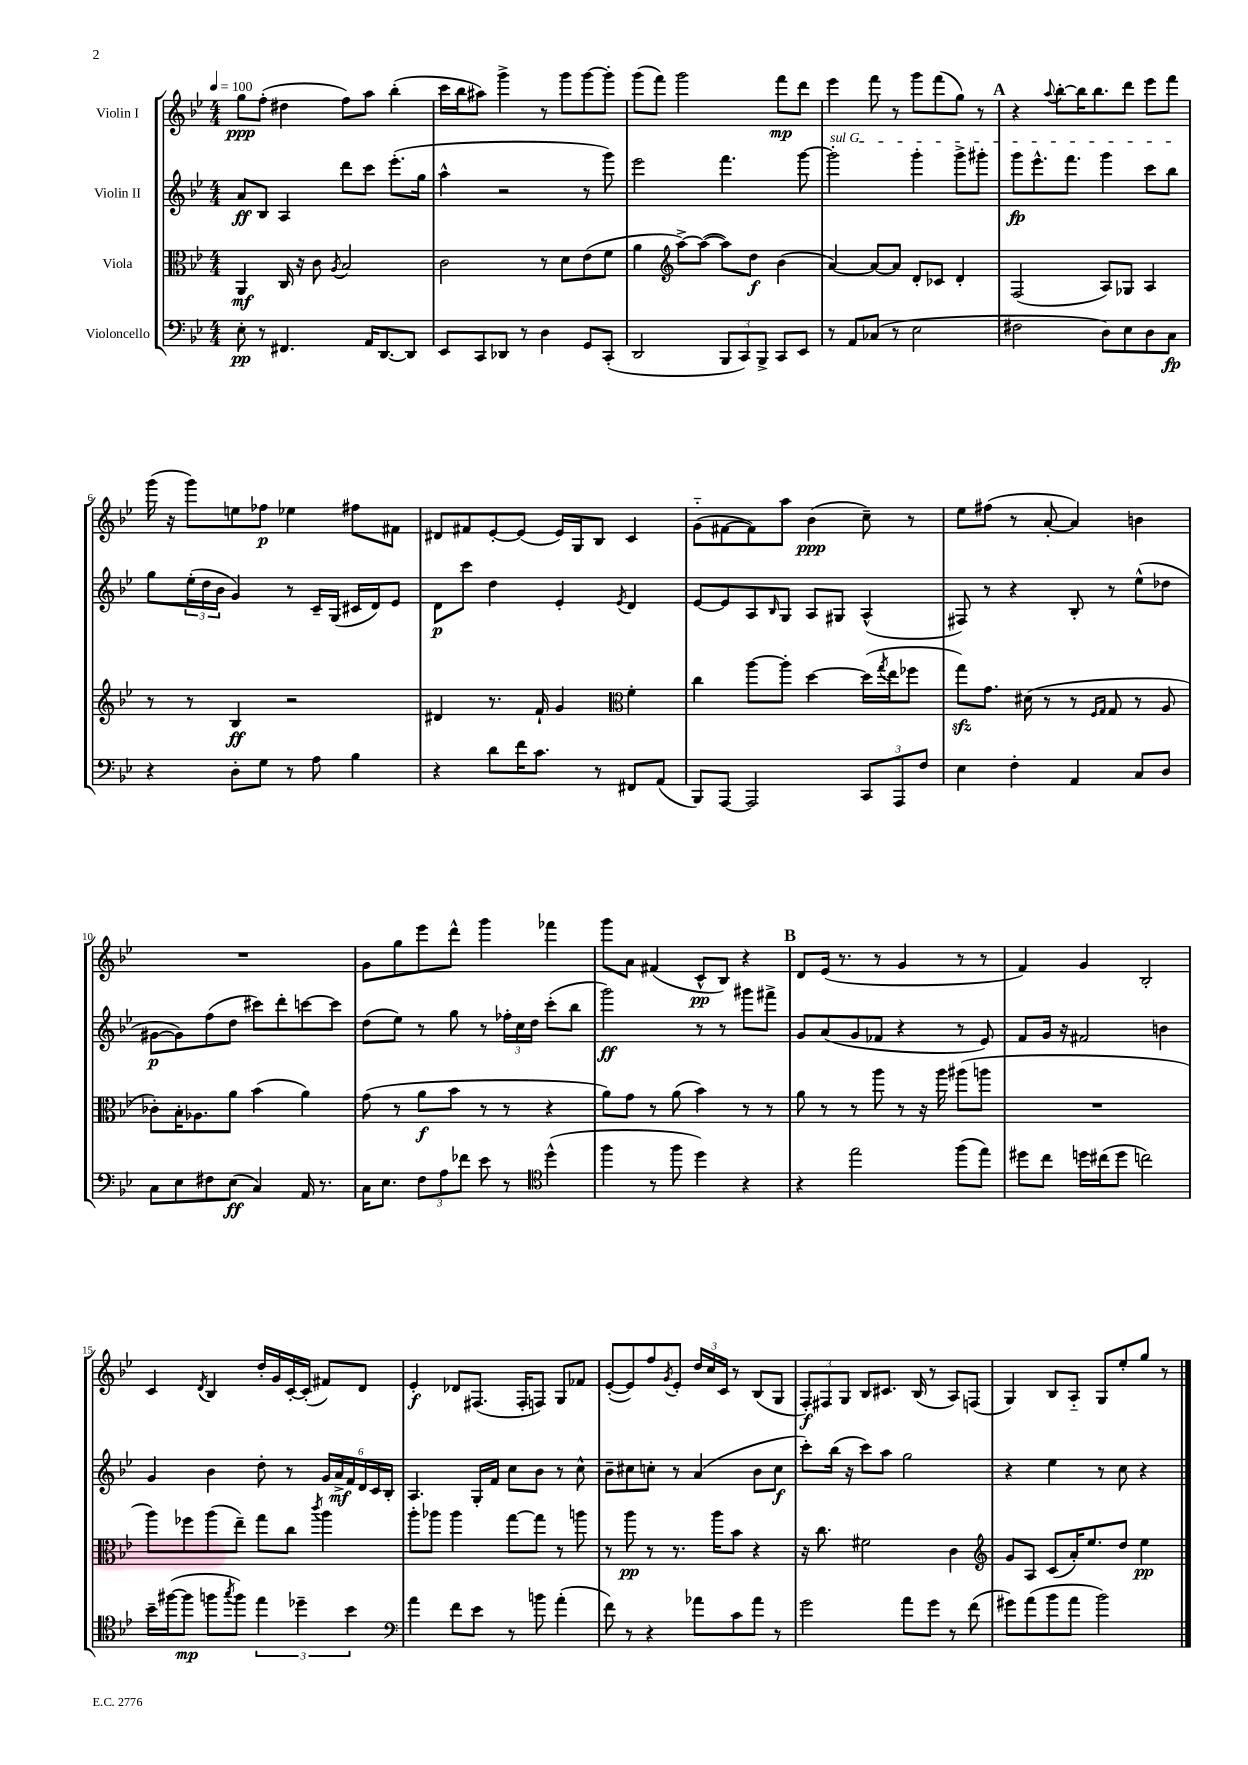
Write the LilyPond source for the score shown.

<<
\new StaffGroup <<
\new Staff = "s0" \with { instrumentName = "Violin I" } {
    \clef treble \key bes \major \numericTimeSignature \time 4/4 \tempo 4 = 100
    g''8\ppp f''8-.( dis''4 f''8) a''8 bes''4-.( |
    c'''16 bes''16 ais''8) g'''4-> r8 g'''8 g'''8~ g'''8-. |
    g'''8( f'''8) g'''2 f'''8\mp d'''8 |
    ees'''4 f'''8 r8 g'''8 f'''8( g''8) r8 |
    \mark \markup { \bold "A" } r4 \appoggiatura { a''8 } bes''8~-. bes''16 bes''8. d'''8 ees'''8 f'''8 |
    g'''16( r16 g'''8) e''8 fes''8\p ees''4 fis''8 fis'8 |
    dis'8 fis'8 ees'8~-. ees'8( ees'16) g16 bes8 c'4 |
    g'8-_( fis'8~ fis'8) a''8 bes'4\ppp( c''8--) r8 |
    ees''8 fis''8( r8 a'8~-. a'4) b'4 |
    R1 |
    g'8 g''8 ees'''8 d'''8-^ g'''4 fes'''4 |
    g'''8 a'8 fis'4( c'8-^\pp bes8) r4 |
    \mark \markup { \bold "B" } d'8 ees'16( r8. r8 g'4 r8 r8 |
    f'4) g'4 bes2-. |
    c'4 \acciaccatura { d'8 } bes4 d''16-. g'16 c'16~-. c'16-.( fis'8) d'8 |
    ees'4-.\f des'8 fis8.( fis16-. f8) g8 fes'8 |
    ees'8~-.( ees'8) f''8 \acciaccatura { g'8 } ees'8-. \tuplet 3/2 { d''16 c''16 c'16 } r8 bes8( g8 |
    \tuplet 3/2 { f8-.\f) fis8 g8 } bes8 cis'8. bes16( r8 a8) f8( |
    g4) bes8 a8-_ g8 ees''8-. g''8 r8 \bar "|." |
}
\new Staff = "s1" \with { instrumentName = "Violin II" } {
    \clef treble \key bes \major \numericTimeSignature \time 4/4
    a'8\ff bes8 a4 d'''8 c'''8 ees'''8.-.( g''16 |
    a''4-^ r2 r8 g'''8) |
    ees'''2 f'''4. g'''8~ |
    \once \override TextSpanner.bound-details.left.text = \markup { \italic "sul G" } g'''2-.\startTextSpan g'''4-. g'''8-> gis'''8-. |
    \mark \markup { \bold "A" } g'''8\fp ees'''8.-^ f'''8. g'''4 c'''8 bes''8\stopTextSpan |
    g''8 \tuplet 3/2 { ees''16-.( d''16 bes'16 } g'4) r8 c'16-- g16( cis'16 d'16) ees'8 |
    d'8\p c'''8 d''4 ees'4-. \acciaccatura { ees'8 } d'4 |
    ees'8~ ees'8 a8 \grace { bes16 } g8 a8 gis8 a4-^( |
    fis8) r8 r4 bes8-. r8 ees''8-^( des''8 |
    gis'8~\p gis'8) f''8( d''8 cis'''8) d'''8-. c'''8~ c'''8 |
    d''8( ees''8) r8 g''8 r8 \tuplet 3/2 { fes''16-. c''16 d''16 } c'''8-.( bes''8 |
    g'''2\ff) r8 r8 gis'''8 fis'''8-> |
    \mark \markup { \bold "B" } g'8 a'8( g'8 fes'8 r4 r8 ees'8) |
    f'8 g'16 r16 fis'2 b'4 |
    g'4 bes'4 d''8-. r8 \tuplet 6/4 { g'16 a'16->\mf f'16 d'16 c'16 bes16-. } |
    a4. g16-. f'16 c''8 bes'8 r8 c''8-^ |
    bes'8-- cis''8 c''8-. r8 a'4( bes'8 c''8\f |
    c'''8-.) bes''16( r16 c'''8) a''8 g''2 |
    r4 ees''4 r8 c''8 r4 \bar "|." |
}
\new Staff = "s2" \with { instrumentName = "Viola" } {
    \clef alto \key bes \major \numericTimeSignature \time 4/4
    a,4\mf c16 r16 c'8 \acciaccatura { a8 } bes2 |
    c'2 r8 d'8 ees'8( f'8 |
    a'4 \clef treble a''8~->) a''8~( a''8) d''8\f bes'4( |
    a'4~) a'8~ a'8 d'8-. ces'8 d'4-. |
    \mark \markup { \bold "A" } f2( a8) ges8 a4 |
    r8 r8 bes4\ff r2 |
    dis'4 r8. f'16-! g'4 \clef alto f'4-. |
    c''4 a''8~ a''8-. d''4~ d''16( \acciaccatura { g''8 } ees''16 fes''8 |
    g''8\sfz) g'8. dis'16( r8 r8 \grace { f16 g16 } g8 r8 a8 |
    ces'8-.) bes16-. aes8. a'8 bes'4( a'4) |
    g'8( r8 a'8\f bes'8 r8 r8 r4 |
    a'8) g'8 r8 a'8( bes'4) r8 r8 |
    \mark \markup { \bold "B" } a'8 r8 r8 a''8 r8 r16 a''16 ais''8( a''8 |
    R1 |
    a''8) fes''8 a''8( ees''8--) g''8 c''8 \acciaccatura { c'''8 } a''4 |
    a''8-. aes''8 aes''4 g''8~ g''8 r8 a''8 |
    r8 a''8\pp r8 r8. a''16 bes'8 r4 |
    r16 c''8. fis'2 c'4 |
    \clef treble g'8 a8 c'8( a'16-.) ees''8. d''8 ees''4\pp \bar "|." |
}
\new Staff = "s3" \with { instrumentName = "Violoncello" } {
    \clef bass \key bes \major \numericTimeSignature \time 4/4
    ees8-.\pp r8 fis,4. a,16 d,8.~ d,8 |
    ees,8 c,8 des,8 r8 d4 g,8 c,8-.( |
    d,2 \tuplet 3/2 { bes,,8 c,8) bes,,8-> } c,8 ees,8 |
    r8 a,8 ces8( r8 ees2 |
    \mark \markup { \bold "A" } fis2 d8) ees8 d8 c8\fp |
    r4 d8-. g8 r8 a8 bes4 |
    r4 d'8 f'16 c'8. r8 fis,8 a,8( |
    bes,,8) a,,8~ a,,2 \tuplet 3/2 { c,8 a,,8 f8 } |
    ees4 f4-. a,4 c8 d8 |
    c8 ees8 fis8 ees8\ff( c4) a,16 r8. |
    c16 ees8. \tuplet 3/2 { f8 a8 fes'8 } ees'8 r8 \clef tenor d''4-^( |
    f''4 r8 f''8 d''4) r4 |
    \mark \markup { \bold "B" } r4 ees''2 f''8( ees''8) |
    dis''8 c''8 d''16 cis''16( d''8 c''2) |
    bes'16-- fis''16~( fis''8\mp f''8 \acciaccatura { g''8 } f''8) \tuplet 3/2 { ees''4 des''4-- bes'4 } |
    \clef bass a'4 f'8 ees'8 r8 b'8 a'4-.( |
    f'8) r8 r4 aes'8 c'8 aes'8 r8 |
    g'2 a'8 g'8 r8 f'8( |
    gis'8) a'8( bes'8 a'8 bes'2) \bar "|." |
}
>>
>>
